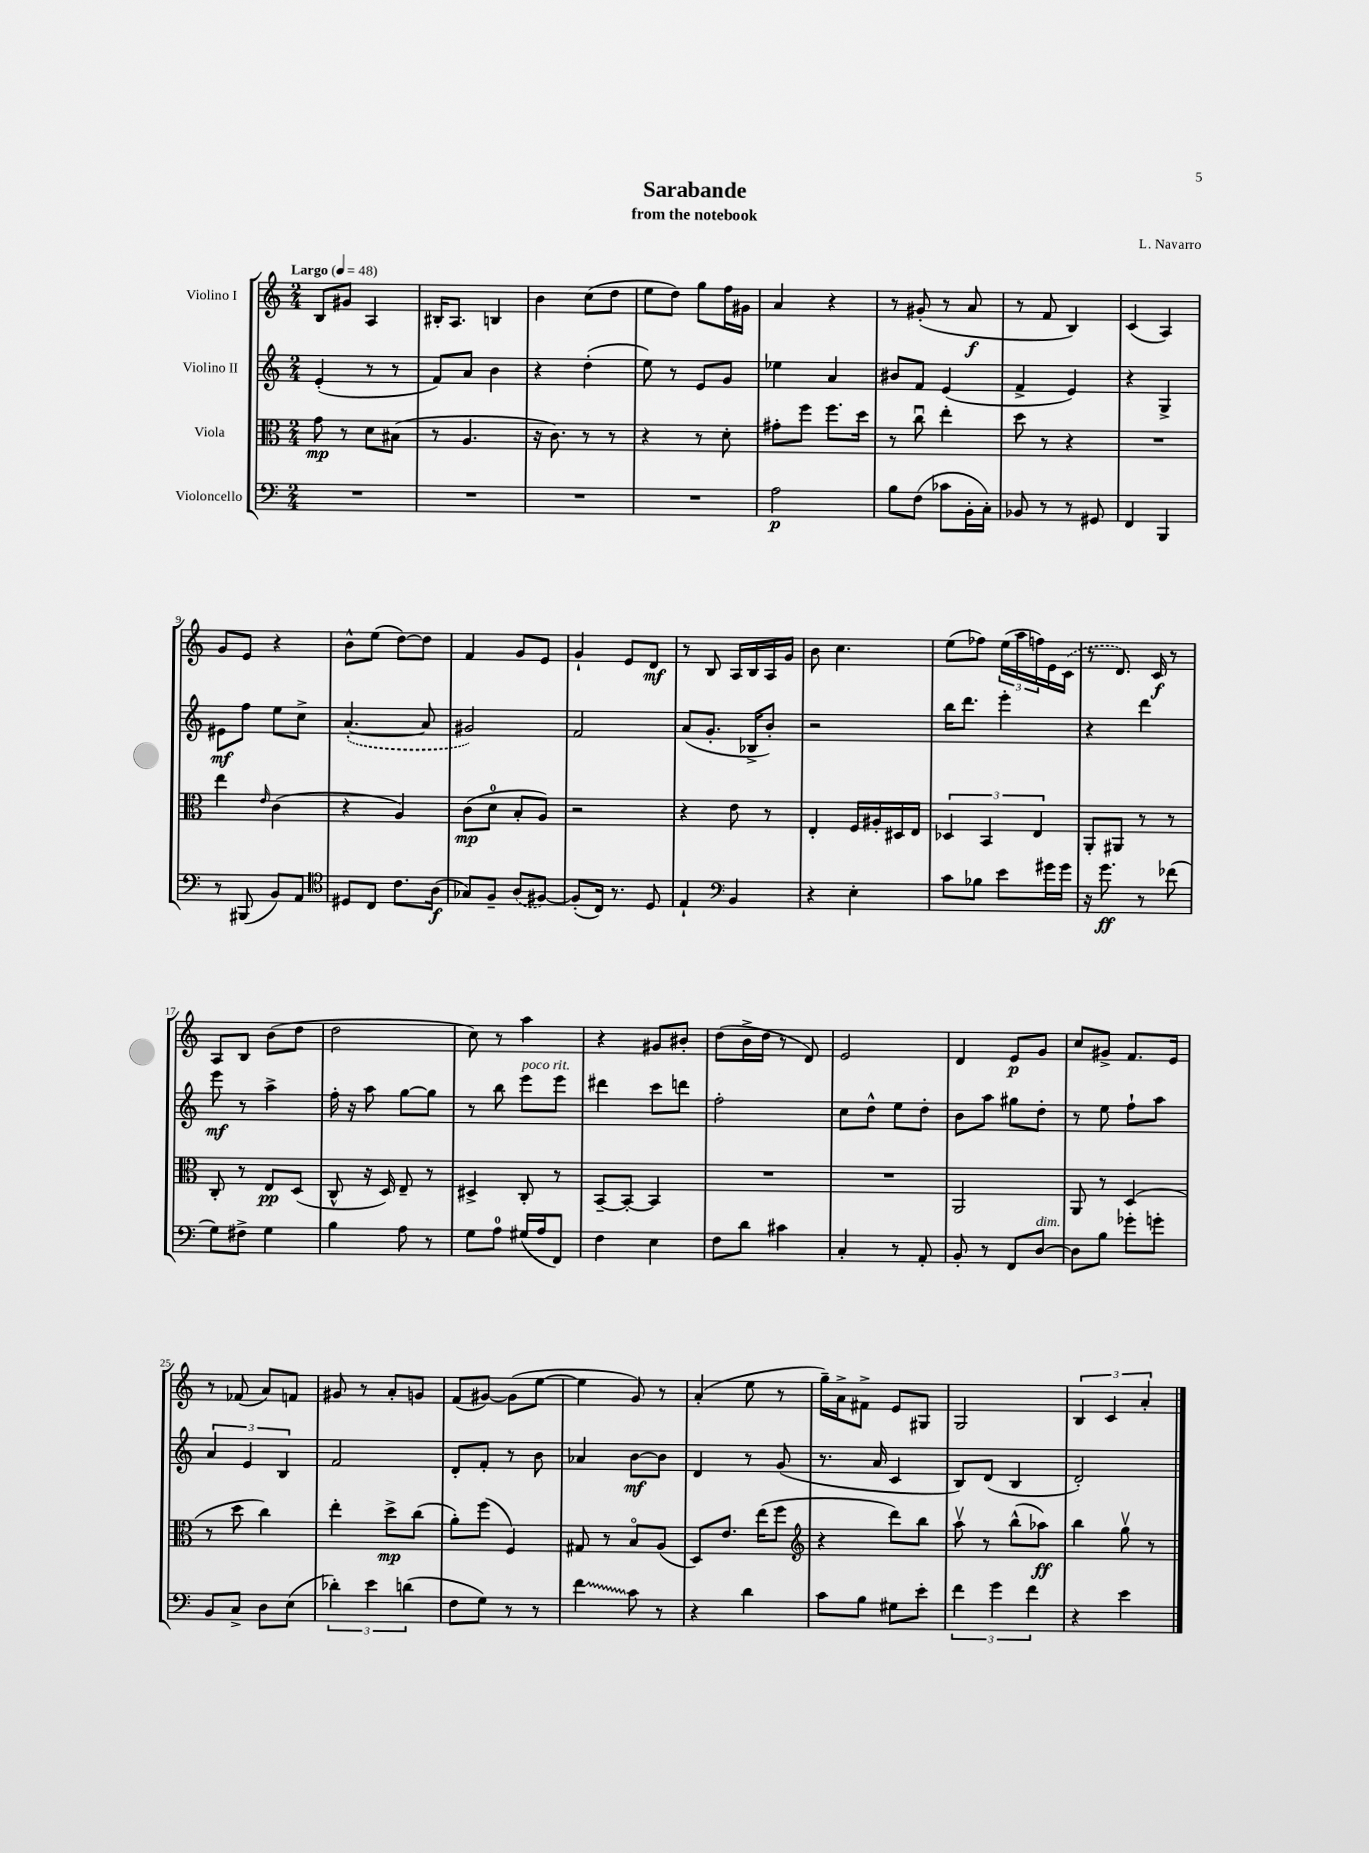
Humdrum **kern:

**kern	**kern	**kern	**kern
*staff4	*staff3	*staff2	*staff1
*clefF4	*clefC3	*clefG2	*clefG2
*k[]	*k[]	*k[]	*k[]
*M2/4	*M2/4	*M2/4	*M2/4
*MM48	*MM48	*MM48	*MM48
2r	8g	(4e'	8B
.	8r	.	8g#
.	8d	8r	4A
.	(8B#	8r	.
=	=	=	=
2r	8r	8f)	16B#'
.	.	.	8.A
.	4.A	8a	.
.	.	4b	4B
=	=	=	=
2r	16r	4r	4b
.	8.c)	.	.
.	8r	(4dd'	(8cc
.	8r	.	8dd
=	=	=	=
2r	4r	8ee)	8ee
.	.	8r	8dd)
.	8r	8e	8gg
.	8d'	8g	16ff
.	.	.	16g#
=	=	=	=
2A	8g#'	4ee-	4a
.	8ff	.	.
.	8.ff	4a	4r
.	16dd	.	.
=	=	=	=
8B	8r	8b#	8r
(8F	8ccu	8f	(8g#'
8c-	4ee'	(4e	8r
16BB'	.	.	8a
16C')	.	.	.
=	=	=	=
8BB-	8dd	4f^	8r
8r	8r	.	8f
8r	4r	4e)	4B)
8GG#	.	.	.
=	=	=	=
4FF	2r	4r	(4c
4BBB	.	4G^	4A)
=	=	=	=
8r	4ee	8e#	8g
(8BBB#	.	8ff	8e
.	16qqe	.	.
8BB)	(4c	8ee	4r
8AA	.	8cc^	.
=	=	=	=
*clefC4	*	*	*
8D#	4r	([4.a'	8b^^
8C	.	.	(8ee
8.c	4A)	.	[8dd)
.	.	8a]	8dd]
(16A	.	.	.
=	=	=	=
8G-)	(8c	2g#)	4f
8F~	8d	.	.
(8A	8B'	.	8g
[8F#)	8A)	.	8e
=	=	=	=
(8F#']	2r	2f	4g`
16C)	.	.	.
8.r	.	.	.
.	.	.	8e
8D	.	.	8d
=	=	=	=
4E`	4r	(8a	8r
.	.	8.g'	8B
*clefF4	*	*	*
4BB	8e	.	16A
.	.	16B-^	16B
.	8r	8b')	16A
.	.	.	16g
=	=	=	=
4r	4E'	2r	8b
.	.	.	4.cc
4E'	16F	.	.
.	16A#'	.	.
.	16D#	.	.
.	16E	.	.
=	=	=	=
8c	6D-	16bb	(8ee
.	.	8.ddd	.
8B-	.	.	8ff-)
.	6BB	.	.
8e	.	4eee'	(24ee
.	.	.	24aa
.	6E	.	24ff)
16g#	.	.	16e
16g#	.	.	(16c
=	=	=	=
16r	8AA'	4r	8r
8.g	.	.	.
.	8AA#	.	8.d)
8r	8r	4ddd	.
.	.	.	16c
(8f-	8r	.	8r
=	=	=	=
8G)	8C'	8eee	8A
8F#^	8r	8r	8B
4G	8E	4aa^	(8b
.	(8D	.	8dd
=	=	=	=
4B	8C^^	16ff'	2dd
.	.	16r	.
.	16r	8aa	.
.	16D)	.	.
8A	8E~	[8gg	.
8r	8r	8gg]	.
=	=	=	=
8G	4D#^	8r	8cc)
8A	.	8bb	8r
(16G#	8C'	8eee	4aa
16A	.	.	.
8FF)	8r	8eee	.
=	=	=	=
4F	[8BB~	4ddd#	4r
.	8BB'_	.	.
4E	4BB]	8ccc	8g#
.	.	8ddd	8b#'
=	=	=	=
8F	2r	2ff'	(8dd
8d	.	.	16b^
.	.	.	16dd
4c#	.	.	8r
.	.	.	8d)
=	=	=	=
4C'	2r	8cc	2e
.	.	8dd^^	.
8r	.	8ee	.
8AA'	.	8dd'	.
=	=	=	=
8BB'	2AA	8b	4d
8r	.	8aa	.
8FF	.	8gg#	8e
[8D	.	8dd'	8g
=	=	=	=
8D]	8AA	8r	8cc
8B	8r	8ee	8g#^
8g-'	(4D	8ff`	8.f
8g'	.	8aa	.
.	.	.	16e
=	=	=	=
8BB	8r	6a	8r
8C^	8dd	.	(8f-
.	.	6e	.
8D	4cc)	.	8a)
.	.	6B	.
(8E	.	.	8f
=	=	=	=
6d-')	4ee'	2f	8g#
.	.	.	8r
6e	.	.	.
.	8dd^	.	8a'
(6d	.	.	.
.	(8cc	.	8g
=	=	=	=
8F	8a')	8d'	(8f
8G)	(8ff	8f'	[8g#)
8r	4F)	8r	(8g#]
8r	.	8b	[8ee
=	=	=	=
4f	8G#	4a-	4ee]
.	8r	.	.
8c	8Bo	[8b	8g)
8r	(8A	8b]	8r
=	=	=	=
4r	8D)	4d	(4a'
.	8.e	.	.
4d	.	8r	8ee
.	(16ee	.	.
.	8ff	(8g	8r
=	=	=	=
*	*clefG2	*	*
8c	4r	8.r	16gg~)
.	.	.	16a^
8B	.	.	8f#^
.	.	16a	.
8G#	8ddd)	4c	8e
8e'	8bb	.	8G#
=	=	=	=
6f	8aav	8B)	2G
.	8r	(8d	.
6g	.	.	.
.	(8bb^^	4B	.
6f	.	.	.
.	8aa-)	.	.
=	=	=	=
4r	4bb	2d')	6B
.	.	.	6c
4e	8ggv	.	.
.	.	.	6a'
.	8r	.	.
==	==	==	==
*-	*-	*-	*-
